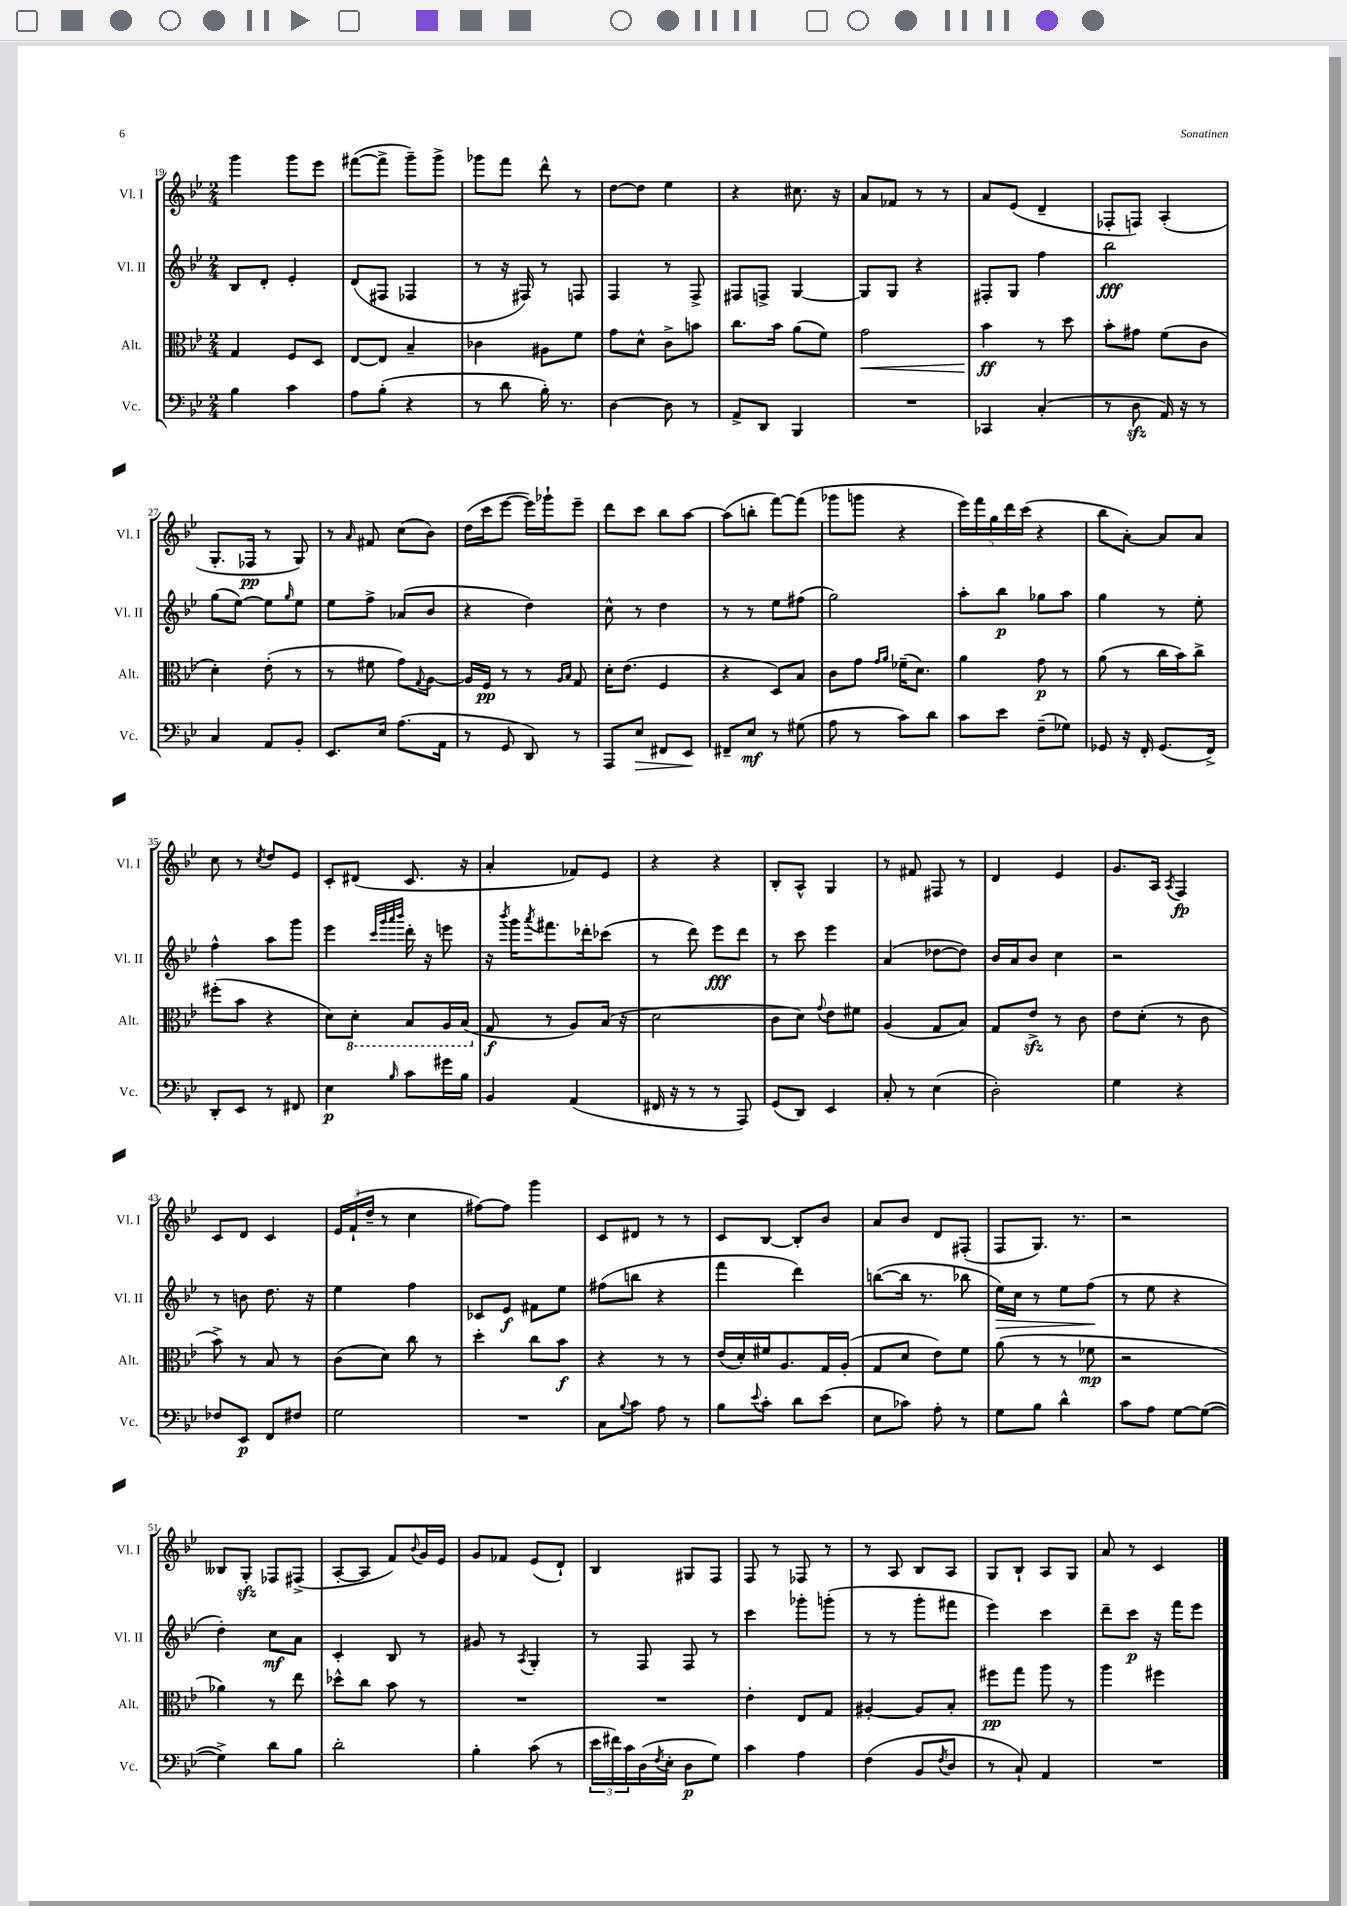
<<
\new StaffGroup <<
\new Staff = "s0" \with { instrumentName = "Vl. I" shortInstrumentName = "Vl. I" } {
    \clef treble \key bes \major \numericTimeSignature \time 2/4
    g'''4 g'''8 ees'''8 |
    fis'''8~( fis'''8-> g'''8--) g'''8-> |
    ges'''8 f'''8 d'''8-^ r8 |
    d''8~ d''8 ees''4 |
    r4 cis''8. r16 |
    a'8 fes'8 r8 r8 |
    a'8 ees'8( d'4-- |
    fes8-. f8) a4-.( |
    g8.-. fes16\pp r8 g8) |
    r8 \grace { a'16 } fis'8 c''8( bes'8) |
    d''16( c'''16 ees'''8~ ees'''16) ges'''16-! ees'''8-- |
    d'''8 c'''8 bes''8 a''8~ |
    a''8( b''8-. f'''8~) f'''8( |
    ges'''8 g'''8 r4 |
    \tuplet 5/4 { ees'''16) f'''16 g''16 d'''16 c'''16( } r4 |
    bes''8 a'8~-.) a'8 a'8 |
    c''8 r8 \acciaccatura { c''8 } d''8 ees'8 |
    c'8-. dis'8( c'8. r16 |
    a'4-. fes'8) ees'8 |
    r4 r4 |
    bes8-. a8-^ g4 |
    r8 fis'8 fis8 r8 |
    d'4 ees'4 |
    g'8. a16 \acciaccatura { a8 } f4\fp |
    c'8 d'8 c'4 |
    \tuplet 3/2 { ees'16 f'16-!( d''16-- } r8 c''4 |
    fis''8~) fis''8 g'''4 |
    c'8 dis'8 r8 r8 |
    c'8 bes8~ bes8-. bes'8 |
    a'8 bes'8 d'8 fis8-.( |
    f8 g8.) r8. |
    r2 |
    beses8 g8-.\sfz fes8 fis8->( |
    a8~-. a8 f'8) \appoggiatura { bes'8 } g'16 ees'16 |
    g'8 fes'8 ees'8( d'8-!) |
    bes4 gis8 f8 |
    f8 r8 fes8 r8 |
    r8 a8 bes8 a8 |
    g8 bes8-! a8 g8 |
    a'8 r8 c'4 \bar "|." |
}
\new Staff = "s1" \with { instrumentName = "Vl. II" shortInstrumentName = "Vl. II" } {
    \clef treble \key bes \major \numericTimeSignature \time 2/4
    bes8 d'8-. ees'4-. |
    d'8( fis8 fes4 |
    r8 r16 fis16) r8 f8 |
    f4 r8 f8-> |
    fis8 f8-> g4~ |
    g8 g8 r4 |
    fis8-. g8 f''4 |
    bes''2\fff |
    g''8( ees''8~) ees''8 \grace { g''16 } ees''8 |
    ees''8 f''8-> aes'8( bes'8 |
    r4 d''4) |
    c''8-^ r8 d''4 |
    r8 r8 ees''8 fis''8( |
    g''2) |
    a''8-. bes''8\p ges''8 a''8 |
    g''4 r8 ees''8-. |
    f''4-^ a''8 g'''8 |
    ees'''4 \grace { c'''32 g'''32 a'''32 bes'''32 } d'''16-. r16 e'''8 |
    r16 \acciaccatura { bes'''8 } g'''16 \acciaccatura { a'''8 } fis'''8. des'''16-. ces'''8( |
    r8 d'''8) ees'''8\fff d'''8 |
    r8 c'''8 ees'''4 |
    a'4( des''8~ des''8) |
    bes'16 a'16 bes'8 c''4 |
    r2 |
    r8 b'8 d''8. r16 |
    ees''4 f''4 |
    ces'8 ees'8\f fis'8 ees''8 |
    fis''8( b''8 r4 |
    f'''4 d'''4) |
    b''8~( b''16 r8. bes''8 |
    ees''16\>) c''16 r8 ees''8 f''8\!( |
    r8 ees''8 r4 |
    d''4-.) c''8\mf a'8 |
    c'4-. bes8 r8 |
    gis'8 r8 \acciaccatura { a8 } g4-. |
    r8 f8 f8 r8 |
    c'''4 ges'''8-. g'''8-.( |
    r8 r8 g'''8-. fis'''8 |
    ees'''4) c'''4 |
    d'''8-- c'''8\p r16 f'''16 ees'''8 \bar "|." |
}
\new Staff = "s2" \with { instrumentName = "Alt." shortInstrumentName = "Alt." } {
    \clef alto \key bes \major \numericTimeSignature \time 2/4
    g4 f8 d8 |
    ees8~ ees8 bes4-- |
    ces'4 ais8 f'8 |
    g'8 d'8-^ c'8-> b'8 |
    c''8. bes'16 a'8( f'8) |
    g'2\< |
    bes'4\ff\! r8 d''8 |
    bes'8-. gis'8 f'8( c'8 |
    d'4-.) ees'8-.( r8 |
    r8 fis'8 g'8) \appoggiatura { g8 } a8~ |
    a16 f16\pp r8 r8 \grace { a16 bes16 } g8 |
    d'16-. ees'8.( f4 |
    r4 d8) bes8 |
    c'8 g'8 \grace { g'16 a'16 } fes'16--( d'8.) |
    a'4 g'8\p r8 |
    a'8( r8 c''16 bes'16) c''8-> |
    fis''8-.( bes'8 r4 |
    d'8) \ottava #-1 d8-. bes,8 a,16 bes,16( \ottava #0 |
    g8\f r8 a8) bes16( r16 |
    d'2 |
    c'8 d'8) \appoggiatura { g'8 } ees'8 fis'8 |
    a4( g8 bes8) |
    g8 ees'8->\sfz r8 c'8 |
    ees'8 d'8-.( r8 c'8 |
    bes'8->) r8 bes8 r8 |
    c'8( d'8) c''8 r8 |
    d''4-. c''8 bes'8\f |
    r4 r8 r8 |
    ees'16( d'16-.) fis'16 a8. g16 a16-.( |
    g8 d'8 ees'8) f'8 |
    a'8( r8 r8 fes'8\mp |
    r2 |
    aes'4) r8 ees''8 |
    des''8-^ c''8 bes'8 r8 |
    R2 |
    R2 |
    ees'4-. ees8 g8 |
    ais4~-. ais8 bes8-. |
    fis''8\pp g''8 a''8 r8 |
    a''4 fis''4 \bar "|." |
}
\new Staff = "s3" \with { instrumentName = "Vc." shortInstrumentName = "Vc." } {
    \clef bass \key bes \major \numericTimeSignature \time 2/4
    bes4 c'4 |
    a8 bes8-.( r4 |
    r8 d'8 bes16-.) r8. |
    d4~ d8 r8 |
    a,8-> d,8 bes,,4 |
    R2 |
    ces,4 c4-.( |
    r8 d8\sfz a,16) r16 r8 |
    c4 a,8 bes,8-. |
    ees,8. ees16 a8.( a,16 |
    r8 g,8 d,8) r8 |
    a,,8 ees8\> fis,8 ees,8\! |
    fis,8-- ees8\mf r8 gis8( |
    a8 r8 c'8) d'8 |
    c'8 ees'8 f8--( ges8) |
    ges,8 r16 f,16-. ges,8.( f,16->) |
    d,8-. ees,8 r8 fis,8 |
    ees4\p \grace { bes16 } c'8 gis'16 bes16 |
    bes,4 a,4( |
    fis,16 r16 r8 r8 a,,8) |
    g,8( d,8) ees,4 |
    c8-. r8 ees4( |
    d2-.) |
    g4 r4 |
    fes8 ees,8\p f,8 fis8 |
    g2 |
    R2 |
    c8 \appoggiatura { bes8 } c'8 a8 r8 |
    bes8 \appoggiatura { ees'8 } c'8-. d'8 ees'8( |
    ees8 ces'8) a8-. r8 |
    g8 bes8 d'4-^ |
    c'8 a8 g8~ g8~( |
    g4->) d'8 bes8 |
    d'2-. |
    bes4-. c'8( r8 |
    \tuplet 3/2 { ees'16 fis'16) c'16 } d16( \acciaccatura { f8 } ees16-. d8\p g8) |
    c'4 a4 |
    f4( bes,8 \acciaccatura { f8 } d8 |
    r8 c8-!) a,4 |
    R2 \bar "|." |
}
>>
>>
\layout { \context { \Score currentBarNumber = #19 } }
